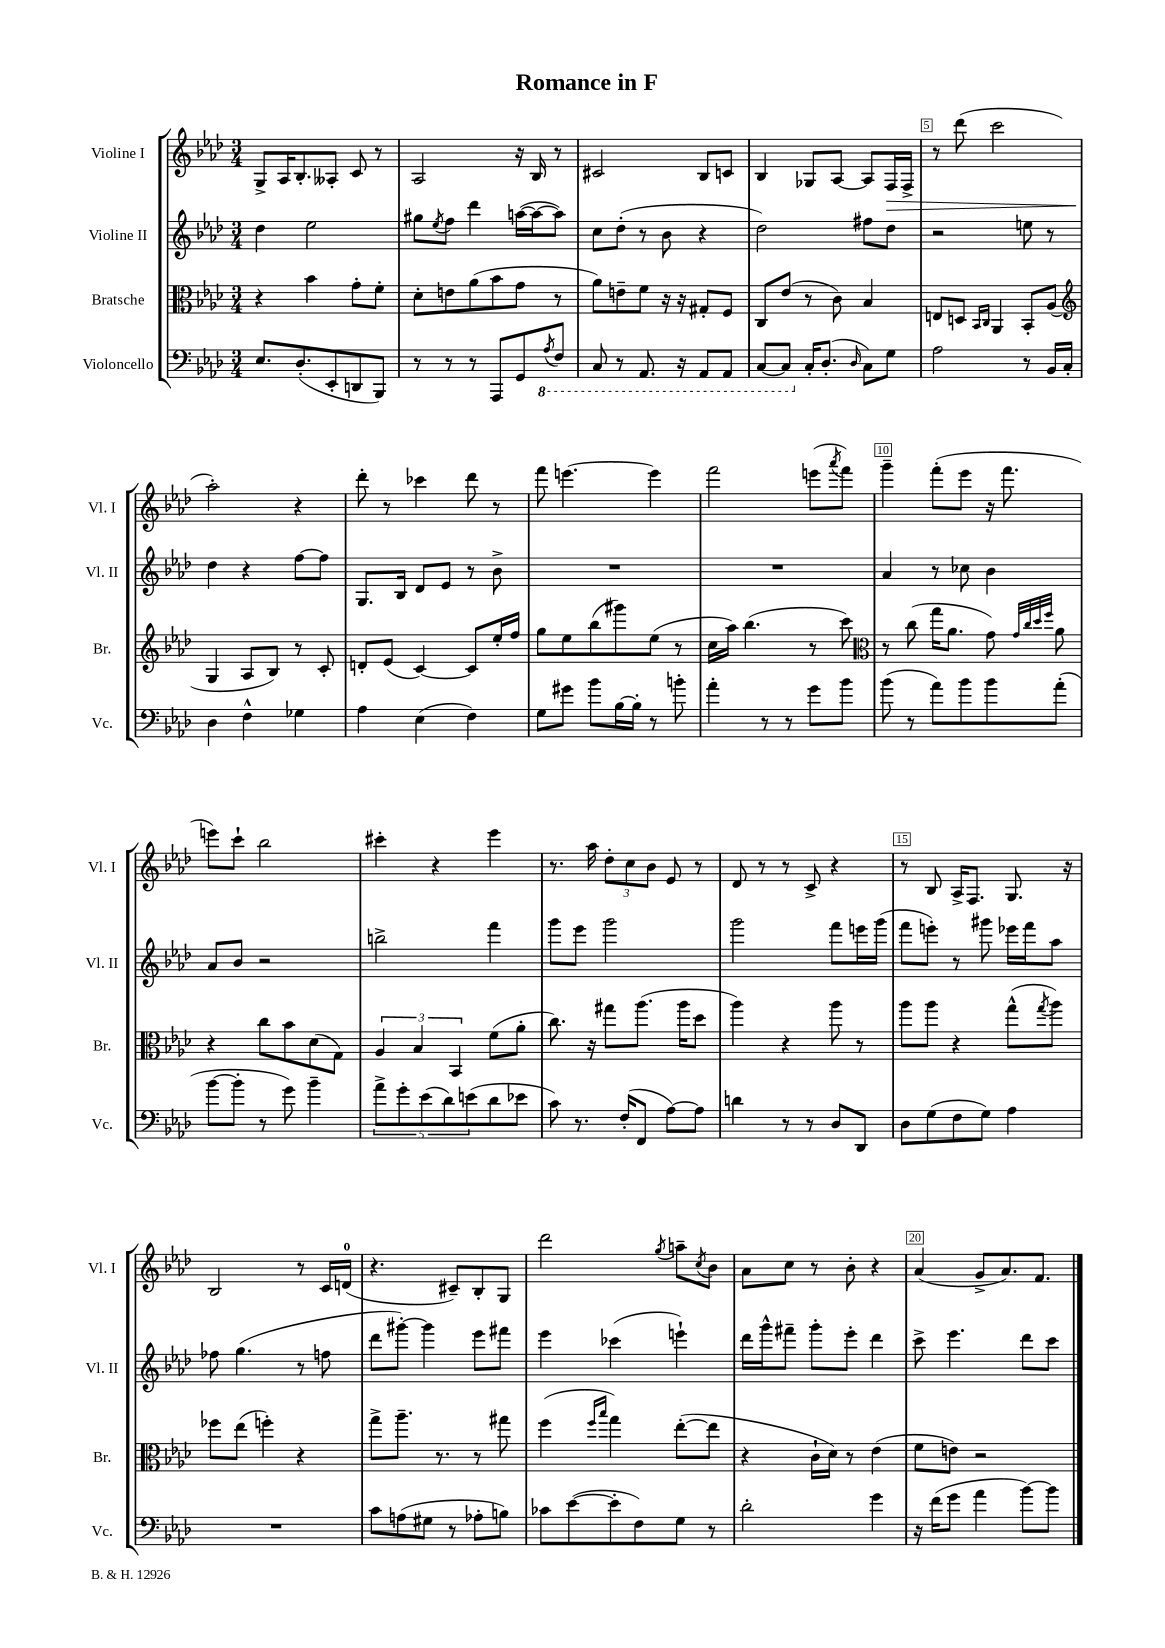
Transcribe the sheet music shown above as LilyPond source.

\header { title = "Romance in F" }
<<
\new StaffGroup <<
\new Staff = "s0" \with { instrumentName = "Violine I" shortInstrumentName = "Vl. I" } {
    \clef treble \key aes \major \numericTimeSignature \time 3/4
    g8-> aes16 bes8.-. aeses8-. c'8 r8 |
    aes2 r16 bes16 r8 |
    cis'2 bes8 c'8 |
    bes4 ges8 aes8~ aes8 f16\> f16-> |
    r8 des'''8( c'''2 |
    aes''2-.\!) r4 |
    des'''8-. r8 ces'''4 des'''8 r8 |
    f'''8 e'''4.~ e'''4 |
    f'''2 e'''8( \acciaccatura { aes'''8 } f'''8) |
    g'''4-- f'''8-.( ees'''8 r16 f'''8. |
    e'''8) c'''8-! bes''2 |
    cis'''4-. r4 ees'''4 |
    r8. aes''16 \tuplet 3/2 { des''8-. c''8 bes'8 } ees'8 r8 |
    des'8 r8 r8 c'8-> r4 |
    r8 bes8 aes16-> f8. g8. r16 |
    bes2 r8 c'16 d'16-0( |
    r4. cis'8--) bes8-. g8 |
    des'''2 \acciaccatura { g''8 } a''8-- \acciaccatura { c''8 } bes'8 |
    aes'8 c''8 r8 bes'8-. r4 |
    aes'4( g'8-> aes'8.) f'8. \bar "|." |
}
\new Staff = "s1" \with { instrumentName = "Violine II" shortInstrumentName = "Vl. II" } {
    \clef treble \key aes \major \numericTimeSignature \time 3/4
    des''4 ees''2 |
    gis''8 \acciaccatura { ees''8 } f''8 des'''4 a''16~( a''16~ a''8) |
    c''8 des''8-.( r8 bes'8 r4 |
    des''2) fis''8 des''8 |
    r2 e''8 r8 |
    des''4 r4 f''8~ f''8 |
    g8. bes16 des'8 ees'8 r8 bes'8-> |
    R2. |
    R2. |
    aes'4 r8 ces''8 bes'4 |
    aes'8 bes'8 r2 |
    b''2-> f'''4 |
    g'''8 ees'''8 g'''2 |
    g'''2 f'''8 e'''16 g'''16( |
    f'''8 e'''8-.) r8 gis'''8 ees'''16 f'''16 aes''8 |
    fes''8 g''4.( r8 f''8 |
    des'''8 gis'''8~-.) gis'''4 ees'''8 fis'''8 |
    ees'''4 ces'''4( e'''4-!) |
    des'''16 g'''16-^ fis'''8-- g'''8-. ees'''8-. des'''4 |
    c'''8-> ees'''4. des'''8 c'''8 \bar "|." |
}
\new Staff = "s2" \with { instrumentName = "Bratsche" shortInstrumentName = "Br." } {
    \clef alto \key aes \major \numericTimeSignature \time 3/4
    r4 bes'4 g'8-. f'8-. |
    des'8-. e'8 aes'8( bes'8 g'8 r8 |
    aes'8) e'8-- f'8 r16 r16 gis8-. f8 |
    c8 ees'8( r8 c'8) bes4 |
    e8 d8 \grace { bes,16 c16 } aes,4 bes,8-. aes8( |
    \clef treble g4 aes8 bes8) r8 c'8-. |
    d'8-. ees'8( c'4~) c'8 ees''16-. f''16 |
    g''8 ees''8 bes''8( gis'''8) ees''8( r8 |
    c''16 aes''16) bes''4.( r8 c'''8) |
    \clef alto r8 c''8( g''16 aes'8. g'8) \grace { g'32 c''32 des''32 f''32 } aes'8 |
    r4 c''8 bes'8 des'8( g8) |
    \tuplet 3/2 { aes4 bes4 bes,4 } f'8( aes'8-. |
    c''8.) r16 gis''8 aes''8.( aes''16 des''8 |
    aes''4) r4 aes''8 r8 |
    aes''8 aes''8 r4 g''8-^( \acciaccatura { g''8 } aes''8) |
    fes''8 ees''8( f''4-.) r4 |
    g''8-> aes''8.-- r8. r8 gis''8 |
    f''4( \grace { f''16 bes''16 } g''4) ees''8~-.( ees''8 |
    r4 c'16-! des'16) r8 ees'4( |
    f'8 e'8) r2 \bar "|." |
}
\new Staff = "s3" \with { instrumentName = "Violoncello" shortInstrumentName = "Vc." } {
    \clef bass \key aes \major \numericTimeSignature \time 3/4
    ees8. des8.-.( ees,8-. d,8 bes,,8) |
    r8 r8 r8 aes,,8 g,8 \ottava #-1 \acciaccatura { aes,8 } f,8 |
    c,8 r8 aes,,8. r16 aes,,8 aes,,8 |
    c,8~ c,8 \ottava #0 c16-. des8.-.( \grace { des16 } c8) g8 |
    aes2 r8 bes,16 c16-. |
    des4 f4-^ ges4 |
    aes4 ees4( f4) |
    g8 gis'8 bes'8 bes16~ bes16-. r8 b'8-. |
    aes'4-. r8 r8 g'8 bes'8 |
    bes'8( r8 aes'8) bes'8 bes'8 aes'8-.( |
    bes'8~ bes'8-. r8 g'8) bes'4-- |
    \tuplet 5/4 { aes'8-> g'8-. ees'8( des'8) e'8( } des'8 ees'8 |
    c'8) r8. f16-.( f,8 aes8~) aes8 |
    d'4 r8 r8 des8 des,8 |
    des8 g8( f8 g8) aes4 |
    R2. |
    c'8 a8( gis8 r8 aes8-. b8) |
    ces'8 ees'8~( ees'8-. f8) g8 r8 |
    des'2-. g'4 |
    r16 f'16( g'8 aes'4 bes'8~) bes'8 \bar "|." |
}
>>
>>
\layout { \context { \Score \override BarNumber.break-visibility = ##(#f #t #t) barNumberVisibility = #(every-nth-bar-number-visible 5) \override BarNumber.stencil = #(make-stencil-boxer 0.1 0.3 ly:text-interface::print) } }
